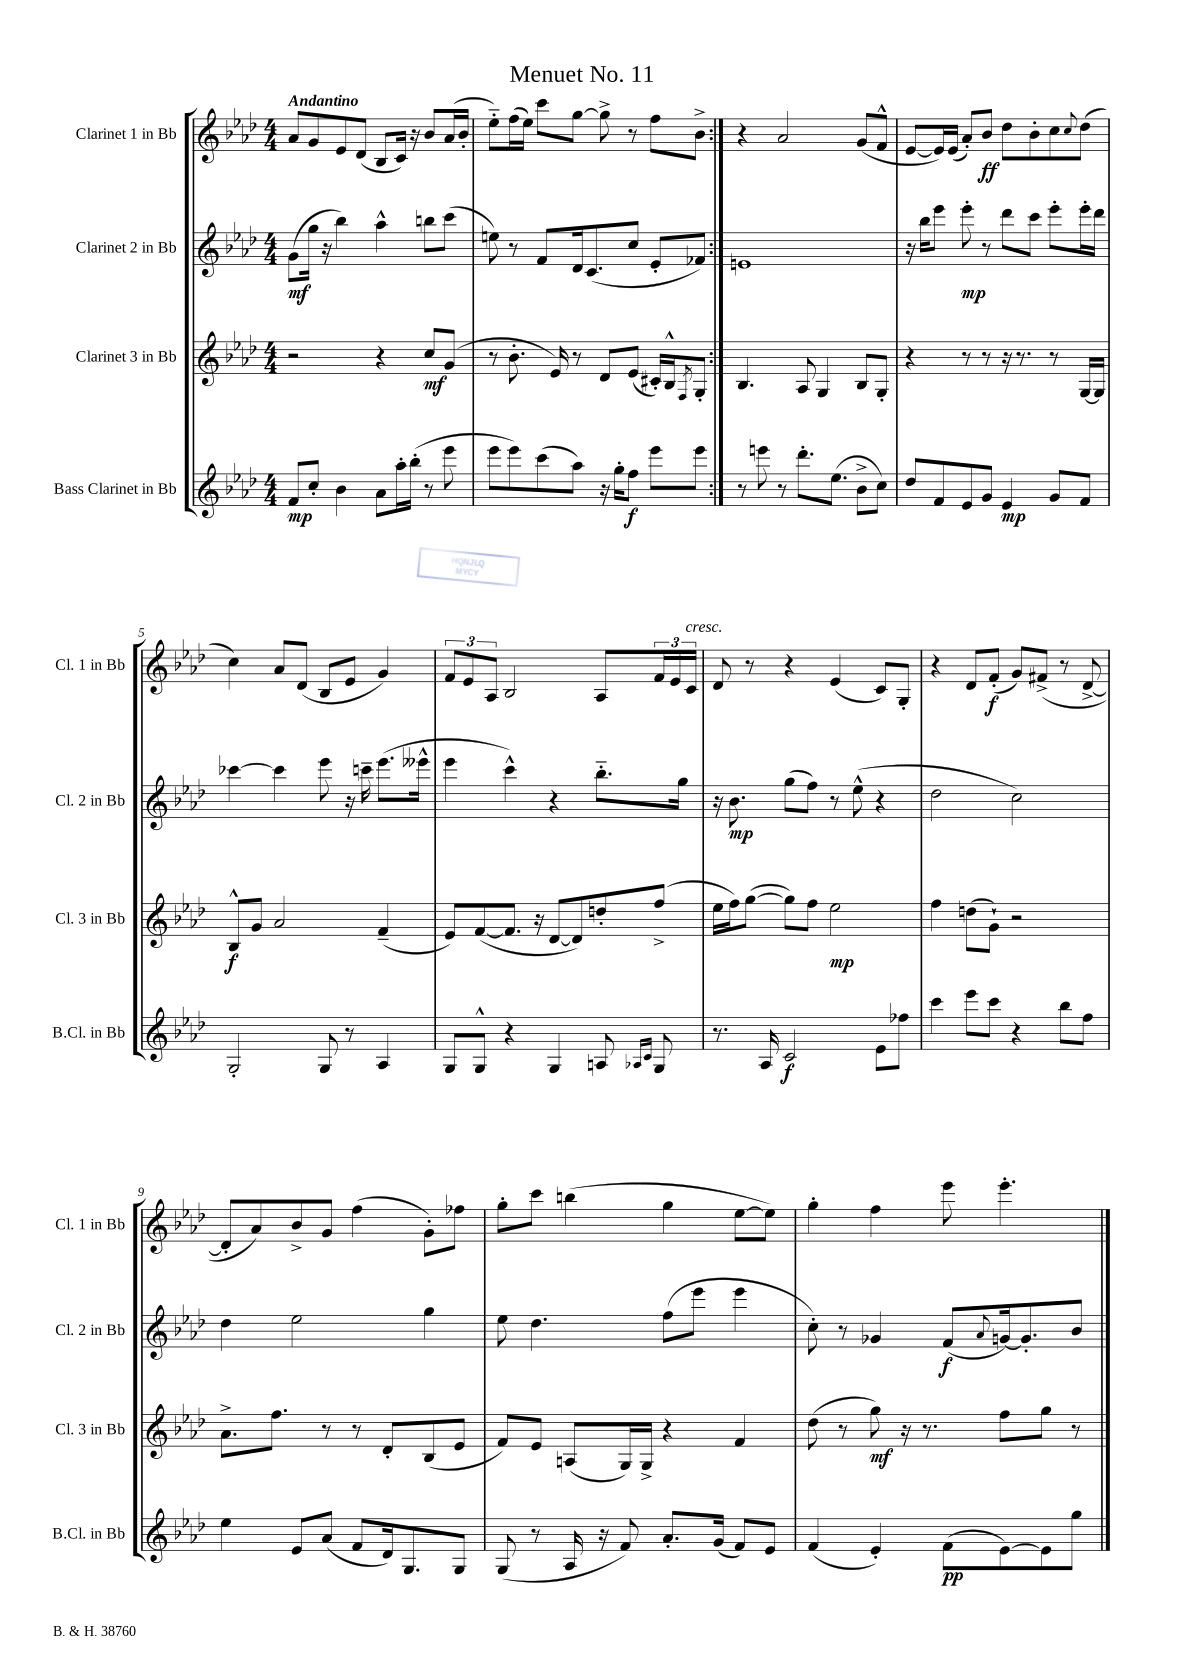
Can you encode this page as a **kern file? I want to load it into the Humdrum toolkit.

**kern	**kern	**kern	**kern
*staff4	*staff3	*staff2	*staff1
*clefG2	*clefG2	*clefG2	*clefG2
*k[b-e-a-d-]	*k[b-e-a-d-]	*k[b-e-a-d-]	*k[b-e-a-d-]
*M4/4	*M4/4	*M4/4	*M4/4
8f	2r	(8g	8a-
8cc'	.	16gg	8g
.	.	16r	.
4b-	.	4bb-)	8e-
.	.	.	(8d-
8a-	4r	4aa-^^	8B-
16aa-'	.	.	16c)
(16bb-'	.	.	16r
8r	8cc	8bb	8b-
8eee-	(8g	(8ccc	(16a-
.	.	.	16b-'
=	=	=	=
8eee-	8r	8ee)	8ee-'~)
8eee-)	8.b-'	8r	(16ff
.	.	.	16ee-)
(8ccc	.	8f	8ccc
.	16e-)	.	.
8aa-)	8r	16d-	[8gg
.	.	(8.c	.
16r	8d-	.	8gg^]
16gg'	.	.	.
8ff	(8e-	8cc	8r
8eee-	16c#')	8e-'	8ff
.	16B-^^	.	.
.	8qF	.	.
8eee-	8G'	8f-)	8b-^
=:|!	=:|!	=:|!	=:|!
8r	4.B-	1e	4r
8eee	.	.	.
8r	.	.	2a-
8.ddd-'	8A-	.	.
.	4G	.	.
(8.ee-	.	.	.
8b-^	8B-	.	(8g
8cc)	8G'	.	8f^^
=	=	=	=
8dd-	4r	16r	[8e-
.	.	16bb-	.
8f	.	8eee-	16e-])
.	.	.	(16e-
8e-	8r	8eee-'	8a-')
8g	8r	8r	8b-
4e-	16r	8ddd-	8dd-
.	8.r	.	.
.	.	8ccc	8b-'
8g	8r	8eee-'	8cc
.	.	.	8qqcc
8f	[16G	16eee-'	(8dd-
.	16G]	16ddd-	.
=	=	=	=
2G'	8B-^^	[4ccc-	4cc)
.	8g	.	.
.	2a-	4ccc-]	8a-
.	.	.	(8d-
8G	.	8eee-	8B-
8r	.	16r	8e-
.	.	16ccc~	.
4A-	(4f~	(8.eee-	4g)
.	.	16eee--^^	.
=	=	=	=
8G	8e-)	4eee-	12f
.	.	.	12e-
8G^^	([8f	.	.
.	.	.	12A-
4r	8.f]	4ccc^^)	2B-
.	16r	.	.
4G	[8d-	4r	.
.	8d-])	.	.
8A	8dd'	8.bb-'~	8A-
16qqA-	.	.	.
16qqc	.	.	.
8G	(8ff^	.	24f
.	.	.	24e-
.	.	16gg	.
.	.	.	24c
=	=	=	=
8.r	16ee-	16r	8d-
.	16ff)	8.b-	.
.	([8gg	.	8r
16A-	.	.	.
2c	8gg])	(8gg	4r
.	8ff	8ff)	.
.	2ee-	8r	(4e-
.	.	(8ee-^^	.
8e-	.	4r	8c)
8ff-	.	.	8G'
=	=	=	=
4ccc	4ff	2dd-	4r
8eee-	(8dd	.	8d-
8ccc	8g`)	.	(8f'
4r	2r	2cc)	8g)
.	.	.	(8f#^
8bb-	.	.	8r
8ff	.	.	[8d-^
=	=	=	=
4ee-	8.a-^	4dd-	8d-']
.	.	.	8a-)
.	8.ff	.	.
8e-	.	2ee-	8b-^
(8a-	8r	.	8g
8f	8r	.	(4ff
16d-)	8d-'	.	.
8.G	.	.	.
.	(8B-	4gg	8g')
8G	8e-	.	8ff-
=	=	=	=
(8G	8f)	8ee-	8gg'
8r	8e-	4.dd-	8ccc
16A-	(8A	.	(4bb
16r	.	.	.
8f)	16G)	.	.
.	16G^	.	.
8.a-'	4r	(8ff	4gg
.	.	8eee-	.
(16g	.	.	.
8f)	4f	4eee-	[8ee-
8e-	.	.	8ee-])
=	=	=	=
(4f	(8dd-	8cc')	4gg'
.	8r	8r	.
4e-')	8gg)	4g-	4ff
.	16r	.	.
.	8.r	.	.
(8f	.	(8f	8eee-
.	.	8qqa-	.
[8e-)	8ff	[16g)	4.eee-'
.	.	8.g']	.
8e-]	8gg	.	.
8gg	8r	8b-	.
==	==	==	==
*-	*-	*-	*-
